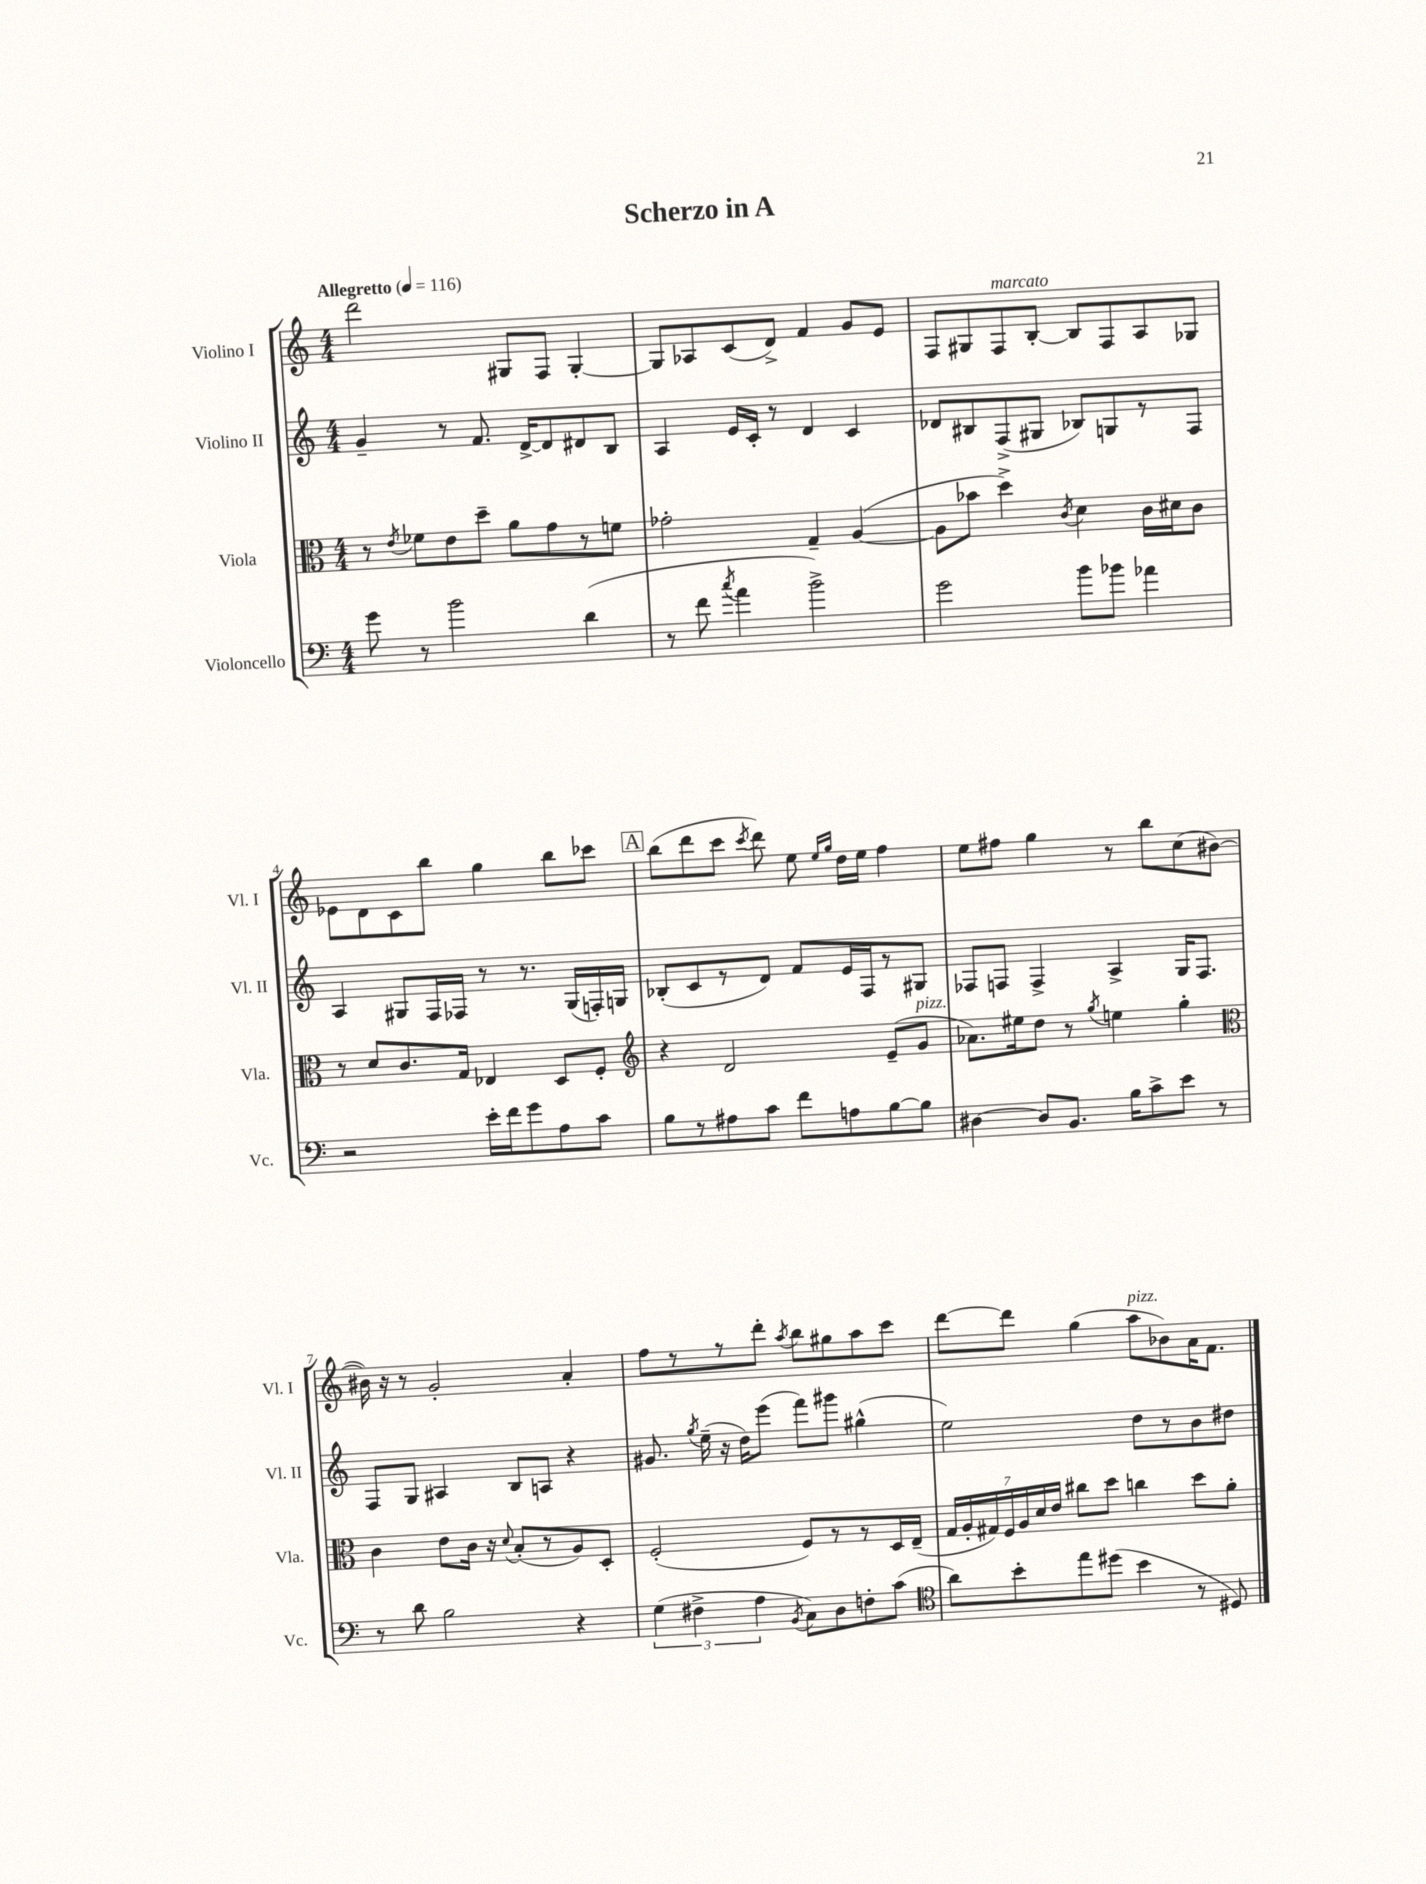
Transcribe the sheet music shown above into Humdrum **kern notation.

**kern	**kern	**kern	**kern
*part4	*part3	*part2	*part1
*staff4	*staff3	*staff2	*staff1
*I"Violoncello	*I"Viola	*I"Violino II	*I"Violino I
*I'Vc.	*I'Vla.	*I'Vl. II	*I'Vl. I
*clefF4	*clefC3	*clefG2	*clefG2
*k[]	*k[]	*k[]	*k[]
*M4/4	*M4/4	*M4/4	*M4/4
*MM116	*MM116	*MM116	*MM116
=1	=1	=1	=1
!	!	!	!LO:TX:a:B:t=Allegretto
8g\	8r	4g~/	2ddd\
.	8qe/	.	.
8r	8f-X\L	.	.
2b\	8e\	8r	.
.	8dd~\J	8.f/	.
.	8a\L	.	8G#X/L
.	.	[16d^/KL	.
.	8g\	8d/]	8F/J
(4d\	8r	8d#X/	[4G#'/
.	8fn\J	8B/J	.
=2	=2	=2	=2
8r	2g-X'\	4A/	8G#/L]
8f\	.	.	8A-X/
8qcc/	.	.	.
4a\	.	16e/LL	(8c/
.	.	16c'/JJ	.
.	.	8r	8d^/J)
2b^\)	4G~/	4d/	4f/
.	([4A/	4c/	8g/L
.	.	.	8e/J
=3	=3	=3	=3
2g\	8A\L]	8d-X/L	8F/L
.	8b-X\J	8B#X/	8G#X/
!	!	!	!LO:TX:a:i:t=marcato
.	4dd^\)	(8F^/	8F/
.	.	8G#X/J	[8B'/J
.	8qc/	.	.
8b\L	4d\	8B-X/L)	8B/L]
8b-X\J	.	8Gn/	8F/
4a-X\	16c\LL	8r	8A/
.	16d#X\J	.	.
.	8c\J	8F/J	8G-X/J
!!LO:LB:g=z
=4	=4	=4	=4
2r	8r	4A/	8e-X\L
.	8d/L	.	8d\
.	8.c/	8G#X/L	8c\
.	.	16F/L	8bb\J
.	16G/Jk	16F-X/JJ	.
16e'\LL	4E-X/	8r	4gg\
16f\J	.	.	.
8g\	.	8.r	.
8A\	8D/L	.	8bb\L
.	.	(16G#/LL	.
8c\J	8F'/J	16Fn'/)	8ccc-X\J
.	.	16Gn/JJ	.
!!LO:REH:place=s1:t=A
=5	=5	=5	=5
*	*clefG2	*	*
8B\L	4r	(8B-X'/L	(8bb\L
8r	.	8c/	8ddd\
8A#X\	2d/	8r	8ccc\J
.	.	.	8qccc/
8c\J	.	8d/J)	8ddd\)
8f\L	.	8f/L	8ee\
.	.	.	16qqee/LL
.	.	.	16qqgg/JJ
8An\	.	16e/L	16dd\LL
.	.	16F/J	16ee\JJ
[8B\	(8e~/L	8r	4ff\
!	!LO:TX:a:i:t=pizz.	!	!
8B\J]	8g/J	8G#X/J	.
=6	=6	=6	=6
[4D#X\	8.a-X\L)	8F-X/L	8ee\L
.	.	8Fn/J	8ff#X\J
.	16ee#X\k	.	.
8D#/L]	8dd\J	4F^/	4gg\
8.BB/J	8r	.	.
.	8qgg/	.	.
.	4een\	4A^/	8r
16B\KL	.	.	.
8c^\	.	.	8bb\L
8e\J	4gg'\	16G/KL	(8cc\
.	.	8.F/J	.
8r	.	.	[8b#X\J
!!LO:LB:g=z
=7	=7	=7	=7
*	*clefC3	*	*
8r	4c\	8F/L	16b#X\])
.	.	.	16r
8d\	.	8G/J	8r
2B\	8e\L	4A#X/	2g'/
.	16c\Jk	.	.
.	16r	.	.
.	8qqd/	.	.
.	(8B'/L	8B/L	.
.	8r	8An/J	.
4r	8A/)	4r	4a'/
.	8D'/J	.	.
=8	=8	=8	=8
(6G\	(2F'/	8.g#X/	8ff\L
.	.	.	8r
6F#X^\	.	.	.
.	.	8qgg/	.
.	.	(16ee~\	.
.	.	16r	8r
.	.	16dd\KL)	.
6A\	.	.	.
.	.	(8eee\J	8ddd'\J
8qBB/	.	.	8qaa/
8C\L)	8F/L)	8fff\L)	8bb\L
8D\	8r	8ggg#X\J	8gg#X\
8Fn'\	8r	(4gg#X^^\	8aa\
(8c\J	16D/L	.	8ccc\J
.	(16E~/JJ	.	.
=9	=9	=9	=9
*clefC4	*	*	*
8a\L)	28G/LL	2ee\)	[8ddd\L
.	28A'/	.	.
.	28G#X/)	.	.
.	28F/	.	.
8b'\	.	.	8ddd\J]
.	28A/	.	.
.	28d/	.	.
.	28e/JJ	.	.
8ee\	8cc#X\L	.	(4gg\
(8dd#X\J	8dd\J	.	.
!	!	!	!LO:TX:a:i:t=pizz.
4b\	4ccn\	8dd\L	8aa\L
.	.	8r	8b-X\)
8r	8dd\L	8b\	16a\K
.	.	.	8.f\J
8D#X/)	8a'\J	8dd#X\J	.
==	==	==	==
*-	*-	*-	*-
